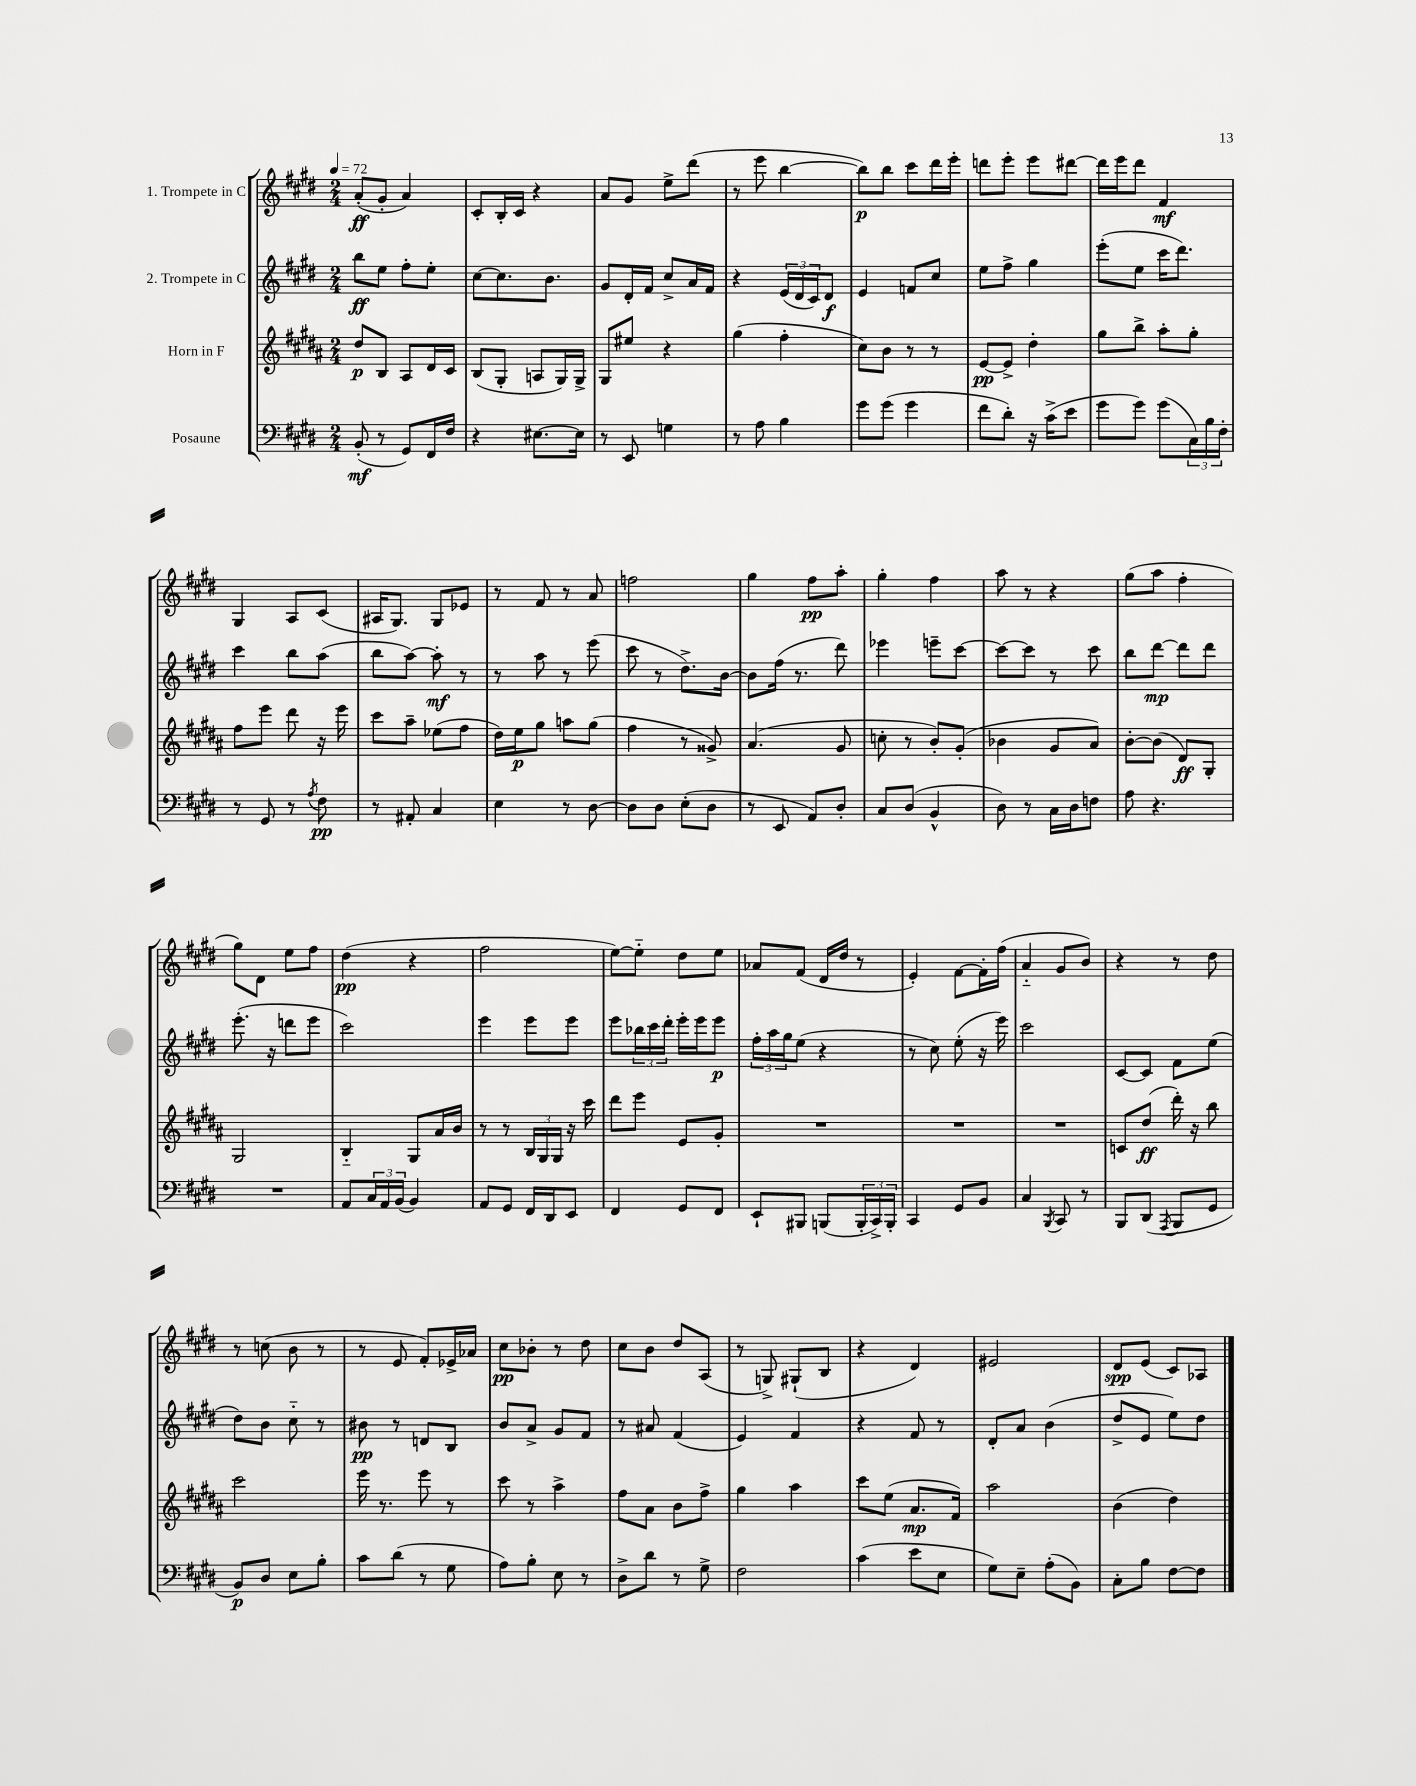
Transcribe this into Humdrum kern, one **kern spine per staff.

**kern	**kern	**kern	**kern
*staff4	*staff3	*staff2	*staff1
*clefF4	*clefG2	*clefG2	*clefG2
*k[f#c#g#d#]	*k[f#c#g#d#a#]	*k[f#c#g#d#]	*k[f#c#g#d#]
*M2/4	*M2/4	*M2/4	*M2/4
*MM72	*MM72	*MM72	*MM72
(8BB'	8dd#	8bb	(8a'
8r	8B	8ee	8g#'
8GG#)	8A#	8ff#'	4a)
16FF#	16d#	8ee'	.
16F#	16c#	.	.
=	=	=	=
4r	(8B	[8cc#	8c#'
.	8G#'	8.cc#]	16B'
.	.	.	16c#
[8.E#	8A	.	4r
.	.	8.b	.
.	16G#)	.	.
16E#]	16G#^	.	.
=	=	=	=
8r	8G#	8g#	8a
8EE	8ee#	16d#'	8g#
.	.	16f#	.
4G	4r	8cc#^	8ee^
.	.	16a	(8ddd#
.	.	16f#	.
=	=	=	=
8r	(4gg#	4r	8r
8A	.	.	8eee
4B	4ff#'	(24e	[4bb
.	.	24d#	.
.	.	24c#)	.
.	.	8d#	.
=	=	=	=
8g#	8cc#)	4e	8bb])
(8g#	8b	.	8bb
4g#	8r	8f	8ccc#
.	8r	8cc#	16ddd#
.	.	.	16eee'
=	=	=	=
8f#	[8e	8ee	8ddd
8d#')	8e^]	8ff#^	8eee'
16r	4dd#'	4gg#	8eee
(16c#^	.	.	.
8e	.	.	[8ddd#
=	=	=	=
8g#	8gg#	(8eee'	16ddd#]
.	.	.	16eee
8g#)	8bb^	8ee	8ddd#
(8g#	8aa#'	16ccc#	4f#
.	.	8.ddd#)	.
24C#)	8gg#'	.	.
24B	.	.	.
24F#'	.	.	.
=	=	=	=
8r	8ff#	4ccc#	4G#
8GG#	8eee	.	.
8r	8ddd#	8bb	8A
8qA	.	.	.
8F#	16r	(8aa	(8c#
.	16eee	.	.
=	=	=	=
8r	8ccc#	8bb	16A#
.	.	.	8.G#)
8AA#'	8aa#~	[8aa)	.
4C#	(8ee-	8aa']	8G#
.	8ff#	8r	8e-
=	=	=	=
4E	16dd#)	8r	8r
.	16ee	.	.
.	8gg#	8aa	8f#
8r	8aa	8r	8r
[8D#	(8gg#	(8eee	8a
=	=	=	=
8D#]	4ff#	8ccc#	2ff
8D#	.	8r	.
(8E'	8r	8.dd#^)	.
8D#	8g##^)	.	.
.	.	[16b	.
=	=	=	=
8r	(4.a#	8b]	4gg#
8EE	.	(16ff#	.
.	.	8.r	.
8AA)	.	.	8ff#
8D#'	8g#	8ddd#)	8aa'
=	=	=	=
8C#	8cc'	4eee-	4gg#'
(8D#	8r	.	.
4BB^^	8b')	8eee~	4ff#
.	(8g#'	[8ccc#	.
=	=	=	=
8D#)	4b-	8ccc#_	8aa
8r	.	8ccc#]	8r
16C#	8g#	8r	4r
16D#	.	.	.
8F	8a#)	8ccc#	.
=	=	=	=
8A	[8b'	8bb	(8gg#
4.r	(8b]	[8ddd#	8aa
.	8d#)	8ddd#]	4ff#'
.	8G#'	8ddd#	.
=	=	=	=
2r	2G#	(8.eee'	8gg#)
.	.	.	8d#
.	.	16r	.
.	.	8ddd	8ee
.	.	8eee	8ff#
=	=	=	=
8AA	4B'~	2ccc#)	(4dd#
24C#	.	.	.
24AA	.	.	.
(24BB	.	.	.
4BB)	8G#	.	4r
.	16a#	.	.
.	16b	.	.
=	=	=	=
8AA	8r	4eee	2ff#
8GG#	8r	.	.
16FF#	24B	8eee	.
.	24G#	.	.
16DD#	.	.	.
.	24G#	.	.
8EE	16r	8eee	.
.	16ccc#	.	.
=	=	=	=
4FF#	8ddd#	8eee	[8ee)
.	8eee	24bb-	8ee'~]
.	.	24ccc#	.
.	.	24ddd#'	.
8GG#	8e	16eee'	8dd#
.	.	16eee	.
8FF#	8g#'	8eee	8ee
=	=	=	=
8EE`	2r	24ff#'	8a-
.	.	24aa	.
.	.	24gg#	.
8BBB#	.	(8ee	(8f#
(8BBB	.	4r	16d#
.	.	.	16dd#
24BBB'	.	.	8r
24CC#^)	.	.	.
24BBB'	.	.	.
=	=	=	=
4CC#	2r	8r	4e')
.	.	8cc#)	.
8GG#	.	(8ee'	[8f#
8BB	.	16r	16f#']
.	.	16eee)	(16ff#
=	=	=	=
4C#	2r	2ccc#	4a'~
8qBBB	.	.	.
8CC#	.	.	8g#
8r	.	.	8b)
=	=	=	=
8BBB	8c	[8c#	4r
(8DD#	(8dd#	8c#]	.
8qAAA	.	.	.
8BBB	16ddd#')	8f#	8r
.	16r	.	.
8GG#	8bb	(8ee	8dd#
=	=	=	=
8BB)	2ccc#	8dd#)	8r
8D#	.	8b	(8cc
8E	.	8cc#'~	8b
8B'	.	8r	8r
=	=	=	=
8c#	16eee	8b#	8r
.	8.r	.	.
(8d#	.	8r	8e
8r	8eee	8d	8f#')
8G#	8r	8B	16e-^
.	.	.	16a-
=	=	=	=
8A)	8ccc#	8b	8cc#
8B'	8r	8a^	8b-'
8E	4aa#^	8g#	8r
8r	.	8f#	8dd#
=	=	=	=
8D#^	8ff#	8r	8cc#
8d#	8a#	8a#	8b
8r	8b	(4f#	8dd#
8G#^	8ff#^	.	(8A
=	=	=	=
2F#	4gg#	4e)	8r
.	.	.	8G^)
.	4aa#	4f#	(8G#`
.	.	.	8B
=	=	=	=
(4c#	8ccc#	4r	4r
.	(8ee	.	.
8e	8.a#	8f#	4d#)
8E	.	8r	.
.	16f#)	.	.
=	=	=	=
8G#)	2aa#	8d#'	2e#
8E~	.	8a	.
(8A'	.	(4b	.
8BB)	.	.	.
=	=	=	=
8C#'	(4b	8dd#^	8d#
8B	.	8e	(8e
[8F#	4dd#)	8ee)	8c#)
8F#]	.	8dd#	8A-
==	==	==	==
*-	*-	*-	*-
